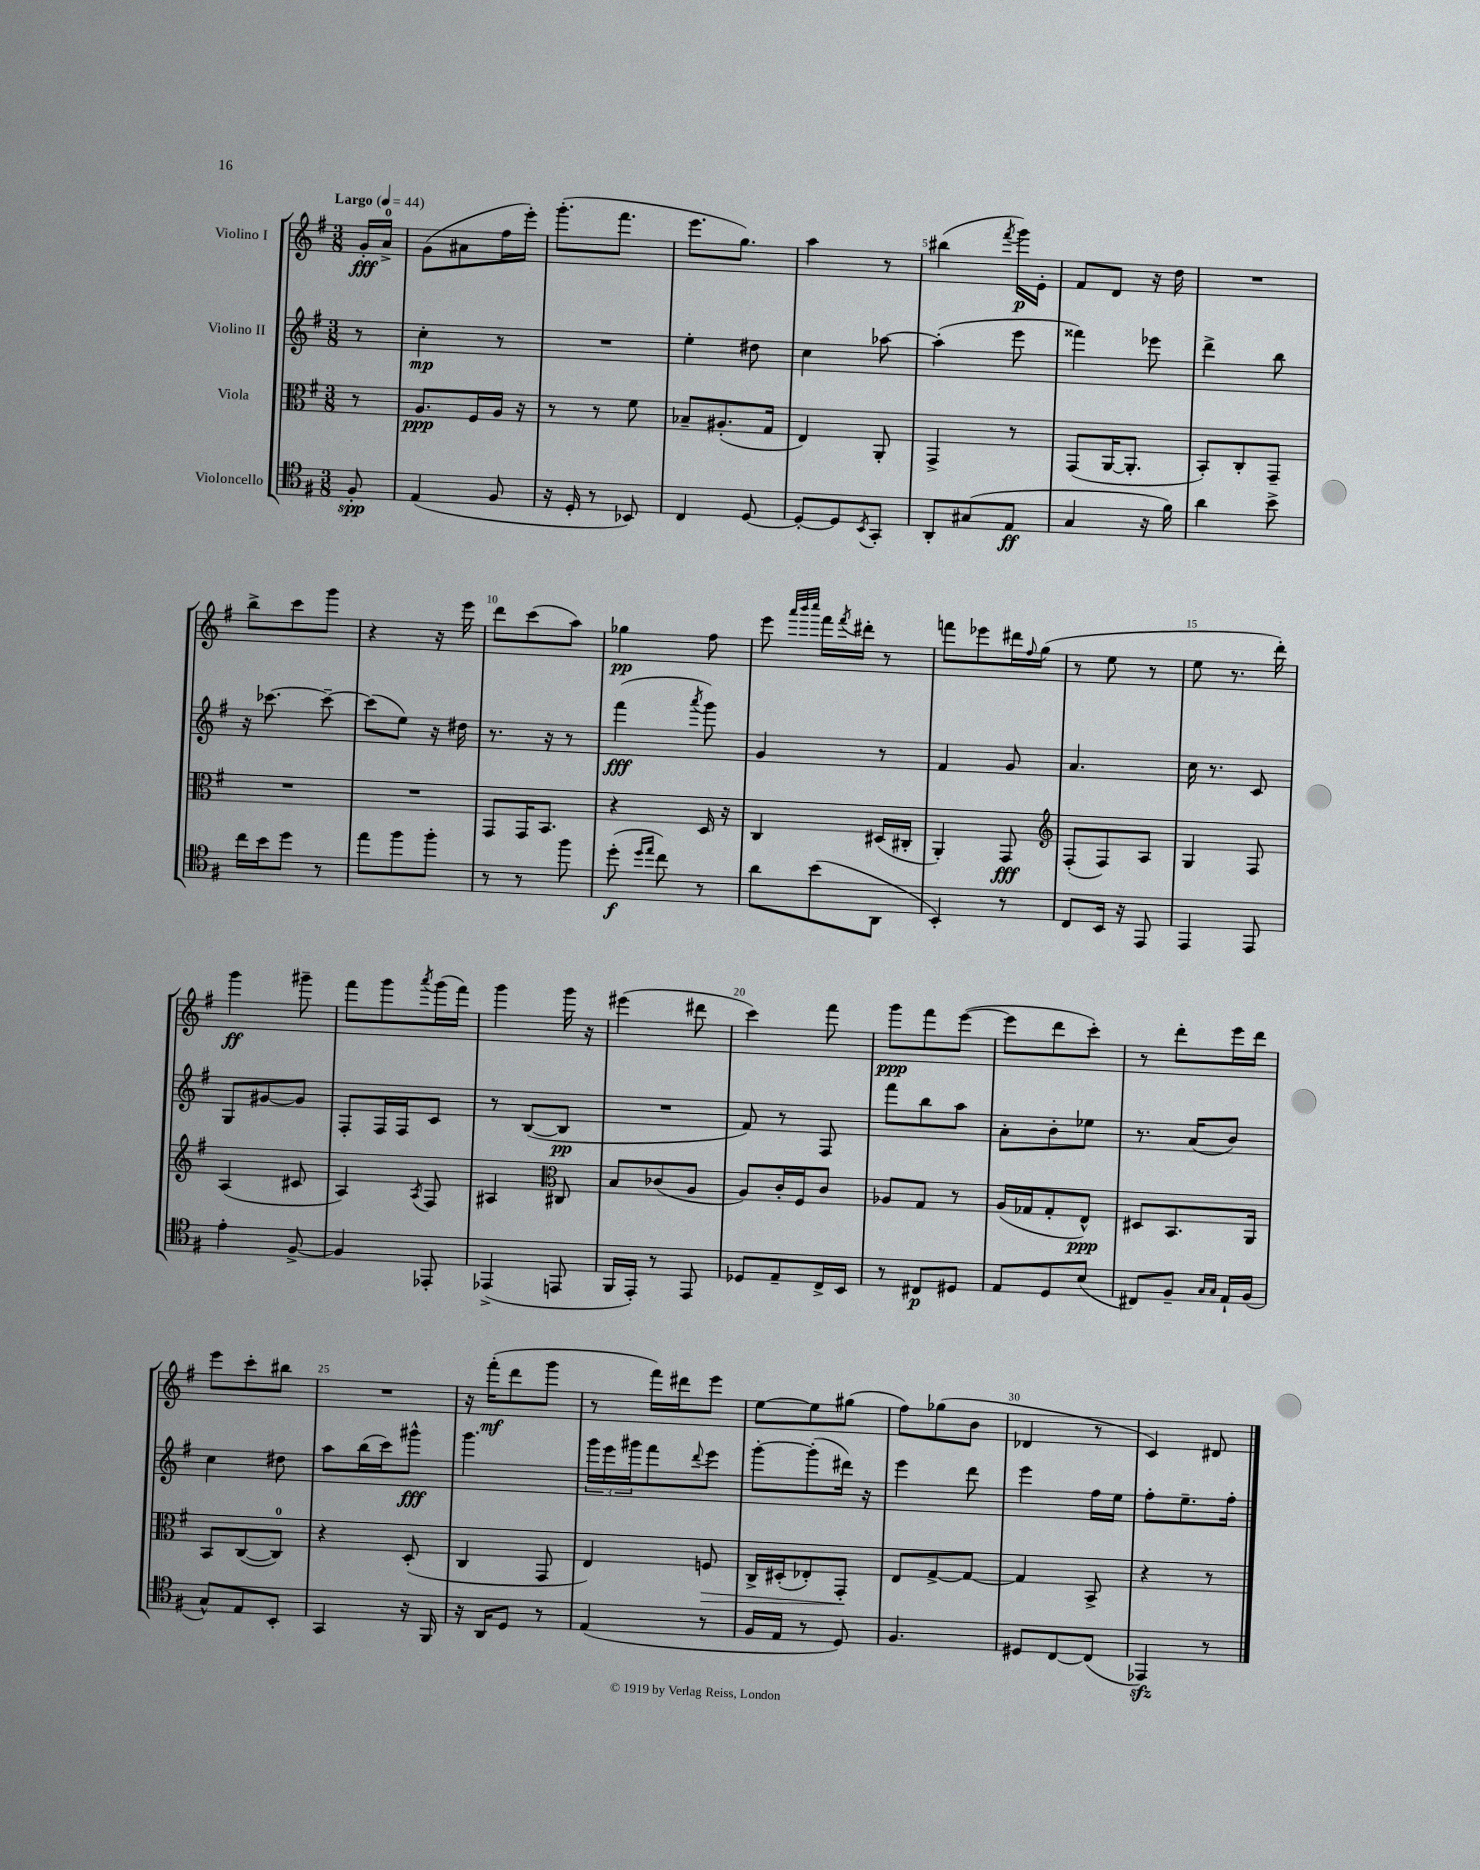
<<
\new StaffGroup <<
\new Staff = "s0" \with { instrumentName = "Violino I" } {
    \clef treble \key g \major \numericTimeSignature \time 3/8 \partial 8 \tempo "Largo" 4 = 44
    g'16-.\fff a'16-0-> |
    g'8( ais'8 fis''16 e'''16-.) |
    g'''8.-.( fis'''8. |
    e'''8. g''8.) |
    a''4 r8 |
    bis''4( \acciaccatura { fis'''8 } g'''16\p) e'16-. |
    fis'8 d'8 r16 d''16 |
    R4. |
    b''8-> c'''8 g'''8 |
    r4 r16 e'''16 |
    d'''8 c'''8( a''8) |
    ges''4\pp fis''8 |
    e'''8 \grace { a'''32 b'''32 c''''32 } fis'''16 \acciaccatura { fis'''8 } dis'''16-. r8 |
    f'''8 ees'''8 dis'''16 \appoggiatura { fis''8 } g''16( |
    r8 e''8 r8 |
    e''8 r8. d'''16-.) |
    g'''4\ff gis'''8-- |
    fis'''8 g'''8 \acciaccatura { a'''8 } g'''16( fis'''16) |
    g'''4 g'''16 r16 |
    eis'''4( dis'''8 |
    c'''4) fis'''8 |
    g'''8\ppp fis'''8 e'''8~( |
    e'''8 d'''8 c'''8-.) |
    r8 d'''8-. e'''16 d'''16 |
    e'''8 c'''8-. bis''8 |
    R4. |
    r16 fis'''16-.\mf( d'''8 g'''8 |
    r8 fis'''16) dis'''16 e'''8 |
    e''8~ e''8 gis''8( |
    fis''8) ges''8( b'8 |
    des'4 r8 |
    c'4) dis'8 \bar "|." |
}
\new Staff = "s1" \with { instrumentName = "Violino II" } {
    \clef treble \key g \major \numericTimeSignature \time 3/8 \partial 8
    r8 |
    c''4-.\mp r8 |
    R4. |
    e''4-. dis''8 |
    c''4 aes''8~ |
    aes''4-.( e'''8 |
    fisis'''4) ees'''8 |
    d'''4-> b''8 |
    r16 ces'''8.~ ces'''8~-- |
    ces'''8( e''8) r16 dis''16 |
    r8. r16 r8 |
    fis'''4\fff( \acciaccatura { a'''8 } g'''8) |
    g'4 r8 |
    fis'4 g'8 |
    a'4. |
    c''16 r8. c'8 |
    g8 gis'8~ gis'8 |
    fis8-. fis16 fis16 c'8 |
    r8 b8~( b8\pp |
    R4. |
    fis'8) r8 fis8 |
    fis'''8 b''8 a''8 |
    a'8-. b'8-. ees''8 |
    r8. a'16( b'8) |
    c''4 dis''8 |
    a''8 b''16( c'''16) gis'''8-^\fff |
    g'''4. |
    \tuplet 3/2 { g'''16 e'''16 gis'''16 } fis'''8 \appoggiatura { d'''8 } e'''8 |
    g'''8~-. g'''8-.( dis'''16) r16 |
    e'''4 d'''8 |
    e'''4 fis''16 e''16 |
    fis''8-. e''8.-- fis''16-. \bar "|." |
}
\new Staff = "s2" \with { instrumentName = "Viola" } {
    \clef alto \key g \major \numericTimeSignature \time 3/8 \partial 8
    r8 |
    a8.\ppp fis16 a16 r16 |
    r8 r8 fis'8 |
    bes8-- ais8.-.( g16 |
    e4) a,8-. |
    g,4-> r8 |
    g,8( a,16~ a,8.-. |
    b,8-.) c8-. g,8-- |
    R4. |
    R4. |
    g,8 g,16 b,8. |
    r4 d16 r16 |
    c4 dis16( cis16-. |
    a,4-.) g,8\fff |
    \clef treble fis8-.( fis8) a8 |
    g4 fis8 |
    a4( cis'8 |
    a4) \acciaccatura { a8 } fis8 |
    ais4 \clef alto cis8 |
    b8 ces'8( a8 |
    a8) c'16-. fis16 c'8 |
    aes8 g8 r8 |
    a16( ges16 ges8-. e8-^\ppp) |
    dis8 b,8. a,16 |
    b,8 c8~( c8-0) |
    r4 d8-.( |
    c4 g,8 |
    e4) f8\> |
    c16-> dis16-.( ees8-.) g,8-.\! |
    e8 g8~-> g8~ |
    g4 b,8-> |
    r4 r8 \bar "|." |
}
\new Staff = "s3" \with { instrumentName = "Violoncello" } {
    \clef tenor \key g \major \numericTimeSignature \time 3/8 \partial 8
    fis8-.\spp |
    e4( fis8 |
    r16 d16-. r8 bes,8) |
    c4 d8~ |
    d8~-. d8 \acciaccatura { b,8 } g,8-. |
    a,8-. gis8( e8\ff |
    g4 r16 fis'16) |
    a'4 b'8-> |
    c''16 b'16 d''8 r8 |
    e''8 fis''8 fis''8-. |
    r8 r8 fis''8 |
    d''8-.\f( \grace { d''16 e''16 } c''8) r8 |
    a'8 b'8( a,8 |
    b,4-.) r8 |
    c8 b,16 r16 e,8 |
    e,4 e,8 |
    e'4-. fis8~-> |
    fis4 ees,8-. |
    ees,4->( e,8 |
    fis,16 e,16-.) r8 e,8 |
    des8 e8-- c16-> b,16 |
    r8 cis8\p dis8 |
    e8 d8 b8( |
    cis8) fis8-- \grace { g16 g16 } e16-! fis16( |
    g8-^) e8 b,8-. |
    g,4 r16 fis,16 |
    r16 a,16 d8 r8 |
    e4( r8 |
    fis16 e16 r8 d8) |
    fis4. |
    dis8 c8~ c8( |
    ees,4\sfz) r8 \bar "|." |
}
>>
>>
\layout { \context { \Score \override BarNumber.break-visibility = ##(#f #t #t) barNumberVisibility = #(every-nth-bar-number-visible 5) } }
